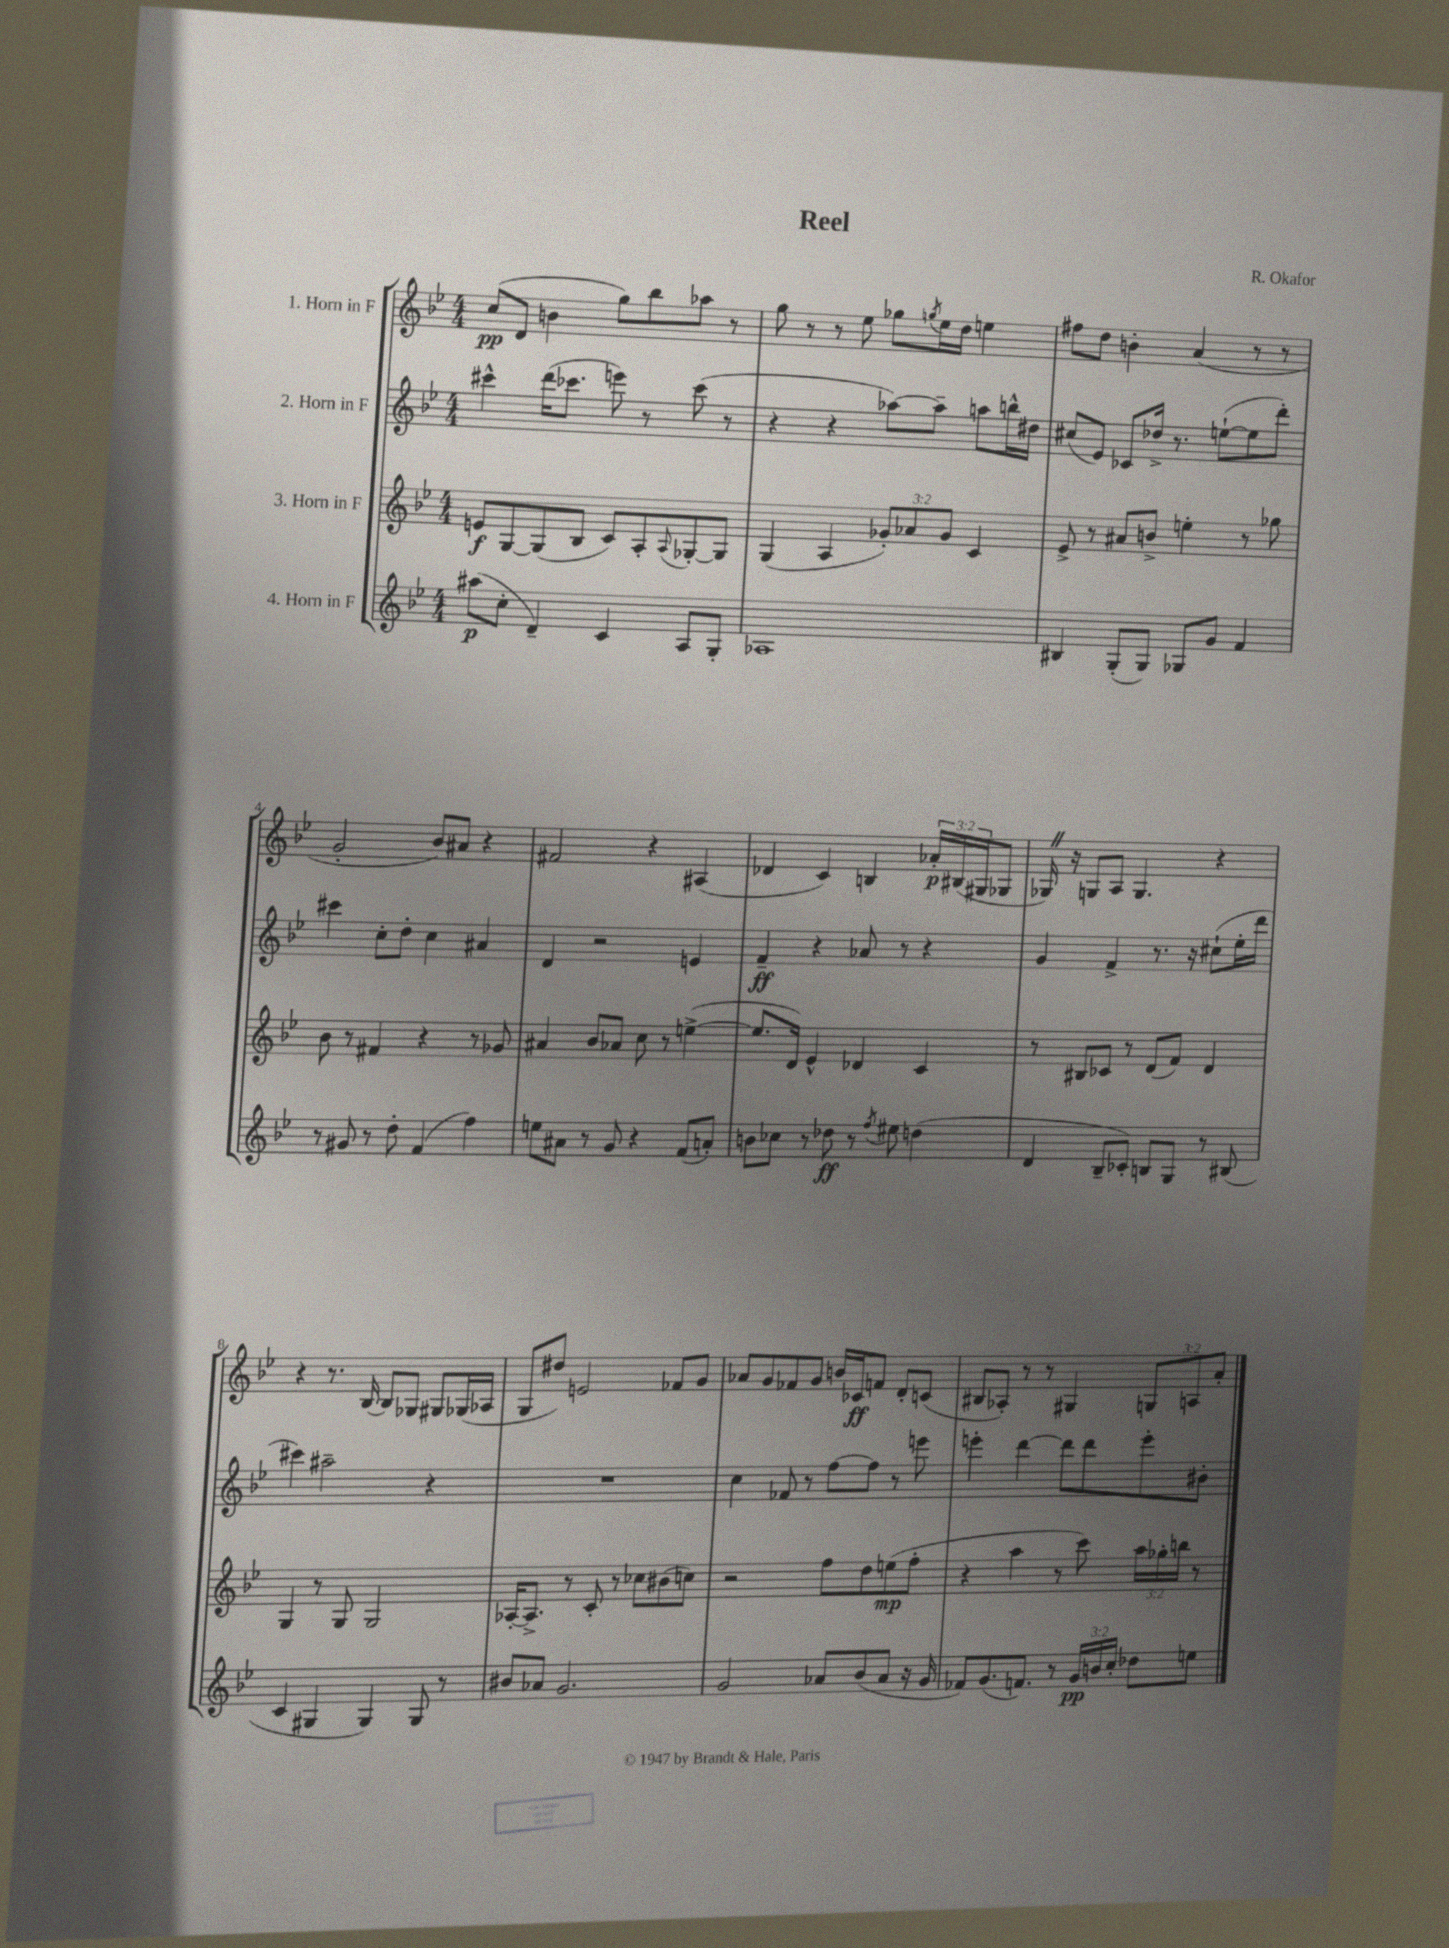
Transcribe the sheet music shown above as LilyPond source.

\header { title = "Reel" composer = "R. Okafor" }
<<
\new StaffGroup <<
\new Staff = "s0" \with { instrumentName = "1. Horn in F" } {
    \clef treble \key bes \major \numericTimeSignature \time 4/4 \override Staff.TupletNumber.text = #tuplet-number::calc-fraction-text
    c''8\pp( d'8 b'4 g''8) bes''8 aes''8 r8 |
    g''8 r8 r8 ees''8 ges''8 \acciaccatura { g''8 } ees''16 d''16 e''4 |
    fis''8 d''8 b'4-. a'4( r8 r8 |
    g'2-. bes'8) ais'8 r4 |
    fis'2 r4 ais4( |
    des'4 c'4) b4 \tuplet 3/2 { aes'16-.\p bis16( gis16 } ges8 |
    ges16) \once \override BreathingSign.text = \markup { \musicglyph "scripts.caesura.straight" } \breathe r16 g8 a8 g4. r4 |
    r4 r8. bes16~ bes8 ges8 gis8 ges16( aes16 |
    g8 dis''8) e'2 fes'8 g'8 |
    aes'8 g'8 fes'8 g'8 b'16 ces'16\ff f'8 d'8-. c'8( |
    bis8 aes8-.) r8 r8 gis4 \tuplet 3/2 { g8 a8 a'8-. } \bar "|." |
}
\new Staff = "s1" \with { instrumentName = "2. Horn in F" } {
    \clef treble \key bes \major \numericTimeSignature \time 4/4
    cis'''4-^ d'''16( ces'''8. e'''8) r8 ces'''8( r8 |
    r4 r4 aes''8~) aes''8-- a''8 b''16-^ dis''16 |
    cis''8( ees'8) ces'8 des''16-> r8. e''8~-!( e''8 d'''8-.) |
    cis'''4 c''8-. d''8-. c''4 ais'4 |
    d'4 r2 e'4 |
    f'4--\ff r4 aes'8 r8 r4 |
    g'4 f'4-> r8. r16 cis''8-!( ees''16-. d'''16 |
    cis'''4) ais''2-- r4 |
    R1 |
    c''4 fes'8 r8 f''8~ f''8 r8 e'''8 |
    e'''4-. d'''4~ d'''8 d'''8 e'''8-. bis'8-. \bar "|." |
}
\new Staff = "s2" \with { instrumentName = "3. Horn in F" } {
    \clef treble \key bes \major \numericTimeSignature \time 4/4 \override Staff.TupletNumber.text = #tuplet-number::calc-fraction-text
    e'8\f g8~ g8( bes8 c'8) a8-. \appoggiatura { a8 } ges8~-. ges8 |
    g4( a4 \tuplet 3/2 { ges'8-.) aes'8 ges'8 } c'4 |
    ees'8-> r8 ais'8 b'8-> e''4-. r8 ges''8 |
    bes'8 r8 fis'4 r4 r8 ges'8 |
    ais'4 bes'8 aes'8 c''8 r8 e''4~->( |
    e''8. d'16) ees'4-^ des'4 c'4 |
    r8 bis8 ces'8 r8 d'8( f'8) d'4 |
    g4 r8 g8 g2 |
    aes16~-. aes8.-> r8 c'8-. r8 ces''8 bis'8( c''8) |
    r2 f''8 d''8 e''8\mp( f''8-. |
    r4 a''4 r8 c'''8) \tuplet 3/2 { a''16 ges''16-. b''16 } r8 \bar "|." |
}
\new Staff = "s3" \with { instrumentName = "4. Horn in F" } {
    \clef treble \key bes \major \numericTimeSignature \time 4/4 \override Staff.TupletNumber.text = #tuplet-number::calc-fraction-text
    ais''8\p( c''8-. d'4--) c'4 a8 g8-. |
    aes1 |
    bis4 g8-.( g8) ges8 g'8 f'4 |
    r8 gis'8 r8 d''8-. f'4( f''4) |
    e''8 ais'8 r8 g'8 r4 f'8( a'8-.) |
    b'8 ces''8 r8 des''8\ff r8 \acciaccatura { f''8 } eis''8 d''4( |
    d'4 bes8-- ces'8-.) b8 g8 r8 bis8( |
    c'4 gis4 gis4) gis8 r8 |
    bis'8 aes'8 g'2. |
    g'2 aes'8 bes'8( aes'8 r16 g'16 |
    fes'8) g'8.( f'8.) r8 \tuplet 3/2 { g'16\pp b'16 c''16-. } des''8 e''8 \bar "|." |
}
>>
>>
